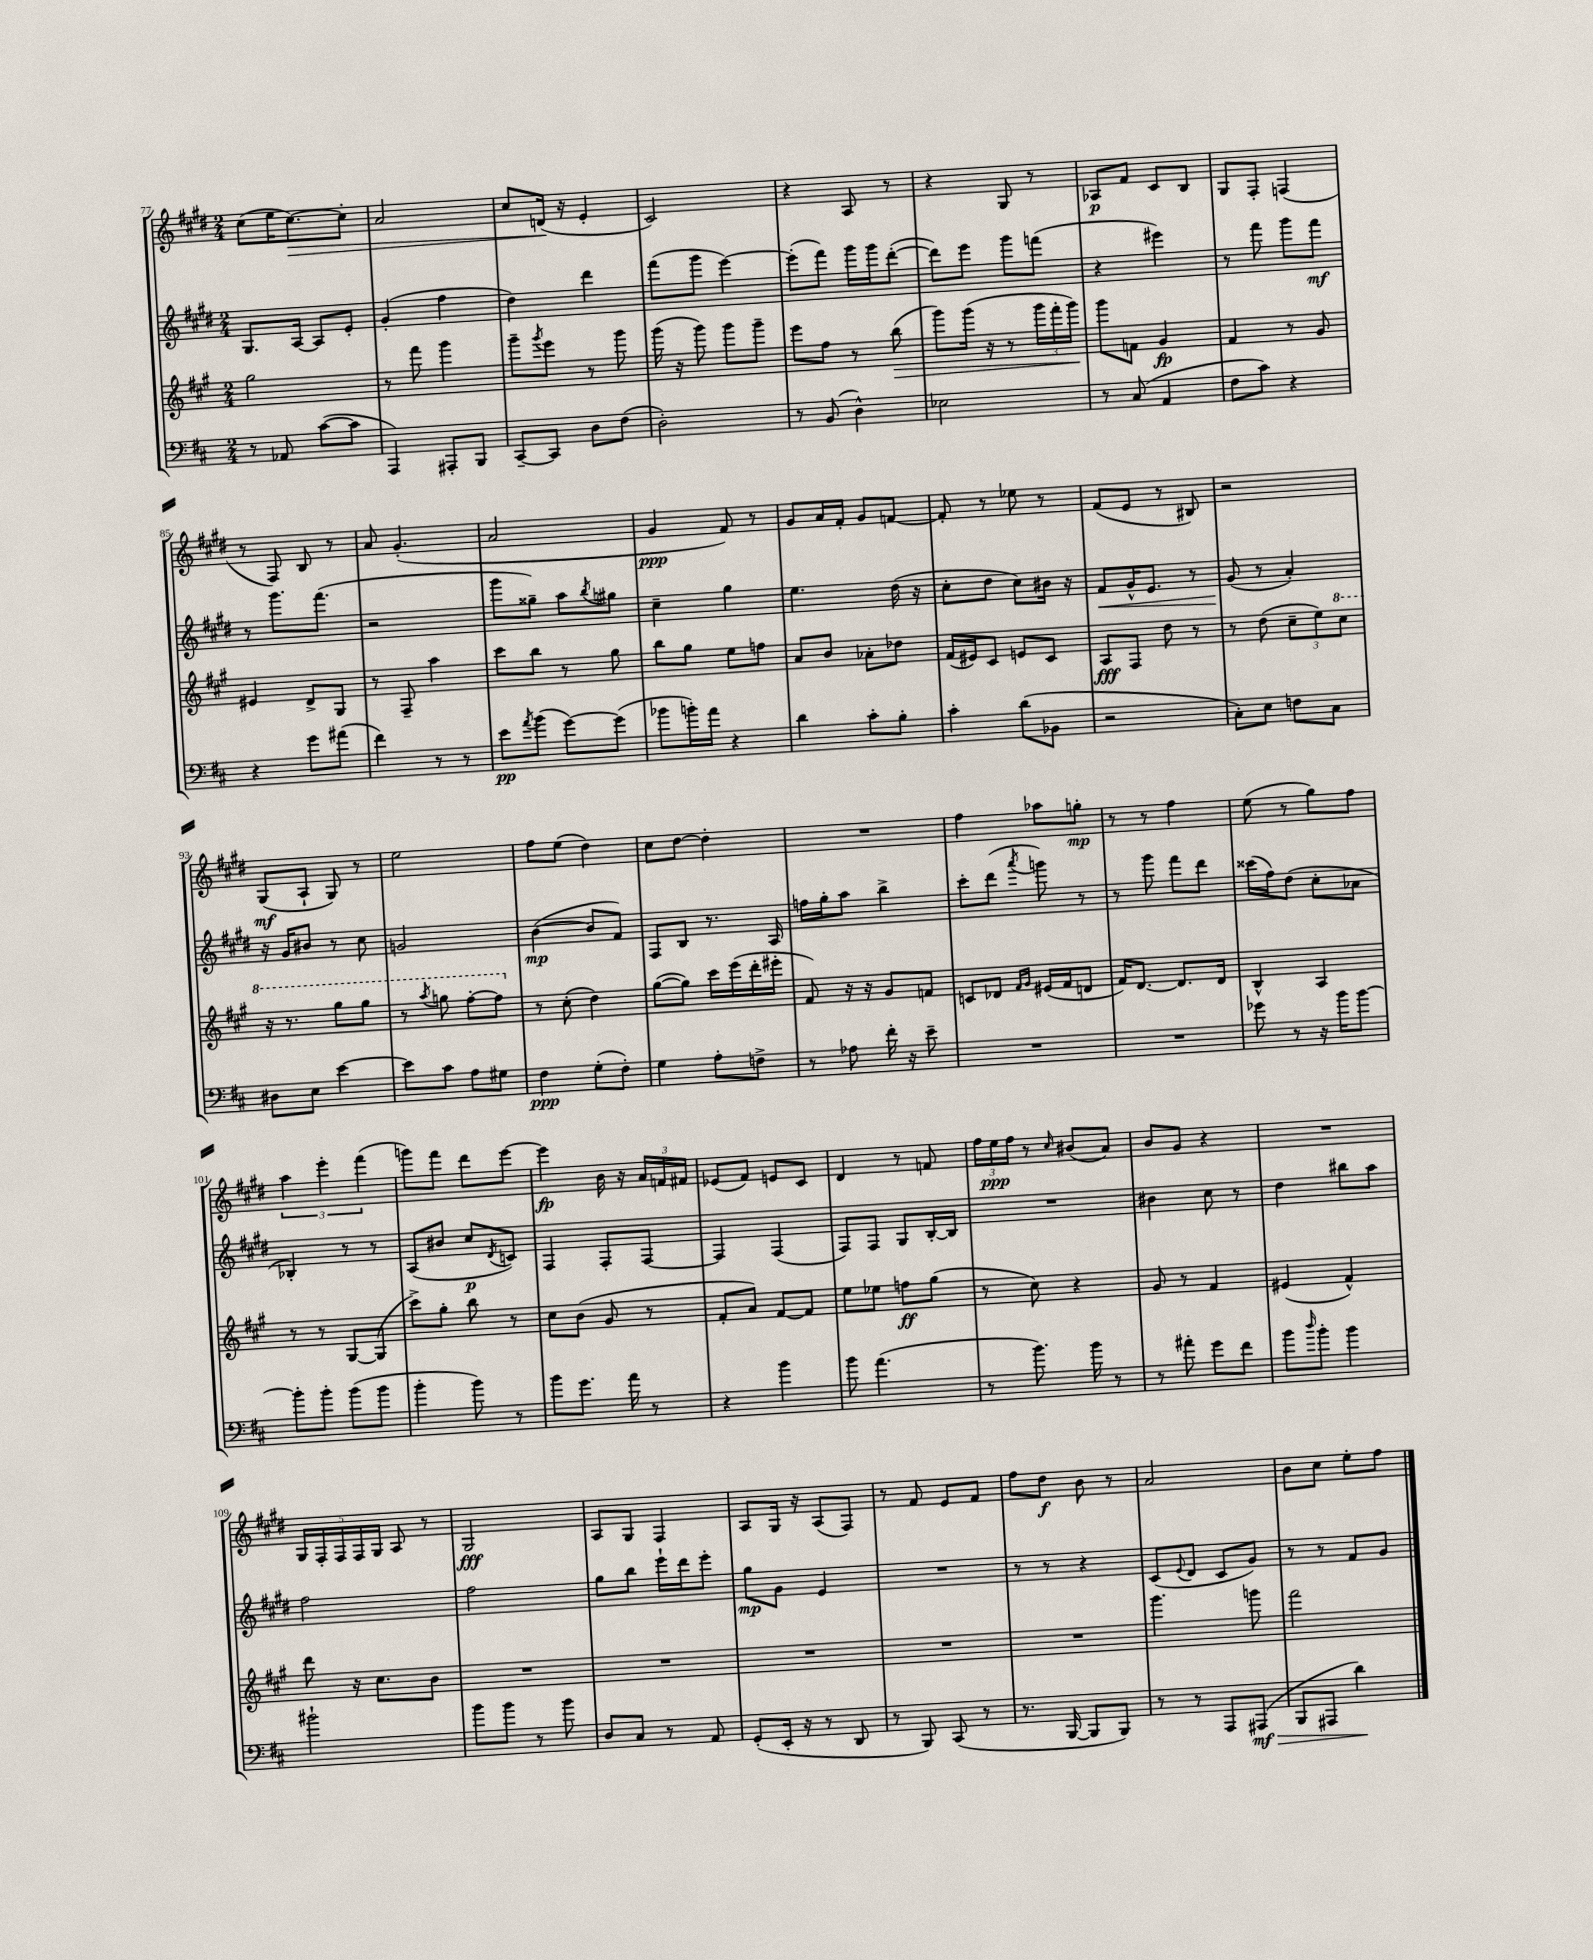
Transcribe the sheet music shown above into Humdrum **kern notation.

**kern	**kern	**kern	**kern
*staff4	*staff3	*staff2	*staff1
*clefF4	*clefG2	*clefG2	*clefG2
*k[f#c#]	*k[f#c#g#]	*k[f#c#g#d#]	*k[f#c#g#d#]
*M2/4	*M2/4	*M2/4	*M2/4
8r	2gg#	8.G#	(8cc#
8AA-	.	.	16ee
.	.	[16A	[8.cc#)
([8c#	.	8A]	.
8c#]	.	8e'	8cc#']
=	=	=	=
4AAA)	8r	(4g#'	2a
.	8fff#	.	.
8AAA#'	4ggg#	4ff#	.
8BBB	.	.	.
=	=	=	=
[8CC#~	8ggg#~	4dd#)	8cc#
.	8qggg#	.	.
8CC#]	8eee	.	(16d
.	.	.	16r
8D	8r	4ddd#	4e'
(8F#	8ggg#	.	.
=	=	=	=
2D')	(16ggg#	(8fff#	2c#)
.	16r	.	.
.	8ggg#)	8ggg#	.
.	8ggg#	[4eee)	.
.	8ggg#~	.	.
=	=	=	=
8r	8eee	(8eee']	4r
(8BB	8ff#	8fff#)	.
4D^^)	8r	16ggg#	8A
.	.	16ggg#	.
.	(8bb	([8ddd#'	8r
=	=	=	=
2E-	8ggg#)	8ddd#])	4r
.	(16ggg#	8eee	.
.	16r	.	.
.	8r	8ggg#	8G#
.	24ggg#	(8fff	8r
.	24fff#'	.	.
.	24ggg#)	.	.
=	=	=	=
8r	8ggg#	4r	8A-
(8C#	8f	.	8f#
4AA	4g#	4eee#)	8c#
.	.	.	8B
=	=	=	=
8F#	4f#	8r	8G#
8c#)	.	8fff#	8F#'
4r	8r	8ggg#	(4F
.	8g#	8fff#	.
=	=	=	=
4r	4e#	8r	8r
.	.	8.ggg#	8F#)
8g	8d^	.	8B
.	.	(8.fff#	.
(8a#	8G#	.	8r
=	=	=	=
4f#)	8r	2r	8a
.	8F#~	.	(4.g#'
8r	4aa	.	.
8r	.	.	.
=	=	=	=
8e	8ccc#	8ggg#	2a
8qa	.	.	.
(8b	8bb	8gg##~)	.
[8g)	8r	8aa	.
.	.	8qbb	.
(8g]	8gg#	8gg#	.
=	=	=	=
8b-	8bb	4cc#~	4g#
16b')	8gg#	.	.
16a	.	.	.
4r	8ee	4gg#	8f#)
.	8ff	.	8r
=	=	=	=
4d	8a	4.ee	8g#
.	8b	.	16a
.	.	.	16f#'
8c#'	8a-'	.	8g#
8B'	8dd-	(16dd#	[8f
.	.	16r	.
=	=	=	=
4c#'	(16f#	8cc#'	8f']
.	16e#)	.	.
.	8c#	8dd#	8r
(8d	8e	8cc#)	8ee-
8BB-	8c#	16b#	8r
.	.	16r	.
=	=	=	=
2r	8A	8f#	(8f#
.	8F#	16g#^^	8e
.	.	8.e	.
.	8dd	.	8r
.	8r	8r	8B#)
=	=	=	=
8C#')	8r	(8g#	2r
8E	(8dd	8r	.
8F	12cc#~	4a')	.
.	12ee)	.	.
8C#	.	.	.
.	12ccc#	.	.
=	=	=	=
8D#	16r	16r	(8G#
.	8.r	16g#	.
8E	.	8b#	8A`
[4e	8ggg#	8r	8G#)
.	8ggg#	8cc#	8r
=	=	=	=
8e]	8r	2g	2ee
.	8qaaa	.	.
8c#	8ggg	.	.
8A	[8fff#'	.	.
8G#	8fff#]	.	.
=	=	=	=
4F#	8r	([4b	8ff#
.	(8cc#'	.	(8ee
(8G'	4dd)	8b]	4dd#)
8F#')	.	8f#)	.
=	=	=	=
4G	([8gg#	8F#	8cc#
.	8gg#])	8B	[8dd#
8A'	16ccc#	8.r	4dd#']
.	(16eee	.	.
8F^	16ddd'	.	.
.	16eee#'	16A	.
=	=	=	=
8r	8f#)	16ff	2r
.	.	16gg#'	.
8A-	16r	8aa	.
.	16r	.	.
16f#'	8g#	4bb^	.
16r	.	.	.
8e~	8f	.	.
=	=	=	=
2r	8c	8ccc#'	4ff#
.	8d-	(8ddd#	.
.	16qqf#	.	.
.	16qqg#	8qaaa	.
.	(16e#	8ggg)	8aa-
.	16f#	.	.
.	8d	8r	8gg'
=	=	=	=
2r	16f#)	8r	8r
.	[8.d	.	.
.	.	8ggg#	8r
.	8.d]	8fff#	4ff#
.	.	8ddd#	.
.	16d	.	.
=	=	=	=
8g-	4B^^	(16ccc##	(8ee
.	.	16ff#)	.
8r	.	(8dd#	8r
16r	4A	8cc#'	8gg#)
16b	.	.	.
[8b	.	8a-	8ff#
=	=	=	=
8b']	8r	4B-')	6aa
8b'	8r	.	.
.	.	.	6eee'
(8b	[8G#	8r	.
.	.	.	(6fff#
8b	(8G#]	8r	.
=	=	=	=
4b'	8ccc#^)	(8A	8ggg)
.	8gg#'	8b#	8fff#
8b)	8bb	8cc#	8ddd#
.	.	8qd#	.
8r	8r	8c)	[8eee
=	=	=	=
8b	8cc#	4F#	4eee]
8.g	(8b	.	.
.	8g#	8F#'	16b
16a	.	.	16r
8r	8r	[8F#	24a
.	.	.	24f
.	.	.	24f#
=	=	=	=
4r	8f#'	4F#]	(8e-
.	8a)	.	8f#)
4b	[8f#	(4F#	8e
.	8f#]	.	8c#
=	=	=	=
8b	8ee	8F#)	4d#
(4.a	8ee-	8F#	.
.	8ff	8G#	8r
.	(8gg#	[16B'	8f
.	.	16B]	.
=	=	=	=
8r	8r	2r	24ff#
.	.	.	24ee
.	.	.	24ff#
8.b)	8cc#)	.	8r
.	.	.	16qqcc#
.	4r	.	(8b#
16b	.	.	.
8r	.	.	8a)
=	=	=	=
8r	8g#	4b#	8b
8a#'	8r	.	8g#
8g	4f#	8cc#	4r
8f#	.	8r	.
=	=	=	=
8b	(4e#	4dd#	2r
16qqdd	.	.	.
8b'	.	.	.
4b	4f#^^)	8bb#	.
.	.	8aa	.
=	=	=	=
2b#`	8ddd	2ff#	20G#
.	.	.	20F#'
.	.	.	20F#
.	16r	.	.
.	.	.	20F#
.	8.cc#	.	.
.	.	.	20G#
.	.	.	8A
.	8b	.	8r
=	=	=	=
8b	2r	2ff#	2G#
8b	.	.	.
8r	.	.	.
8b	.	.	.
=	=	=	=
8D	2r	8gg#	8A
8C#	.	8bb	8G#
8r	.	16eee`	4F#
.	.	16ddd#	.
8AA	.	8eee'	.
=	=	=	=
(8GG'	2r	8gg#	8A
16EE'	.	8g#	16G#
16r	.	.	16r
8r	.	4e	(8A
8DD	.	.	8F#)
=	=	=	=
8r	2r	2r	8r
8BBB)	.	.	8f#
(8CC#	.	.	8e
8r	.	.	8f#
=	=	=	=
8.r	2r	8r	8ff#
.	.	8r	8dd#
[16BBB	.	.	.
8BBB]	.	4r	8b
8BBB)	.	.	8r
=	=	=	=
8r	4.ggg#	(8c#	2a
.	.	8qqe	.
8r	.	8d#	.
8AAA	.	8c#	.
(8AAA#	8ggg	8g#)	.
=	=	=	=
8BBB	2fff#	8r	8b
8AAA#	.	8r	8cc#
4d)	.	8f#	8ee'
.	.	8g#	8ff#
==	==	==	==
*-	*-	*-	*-
